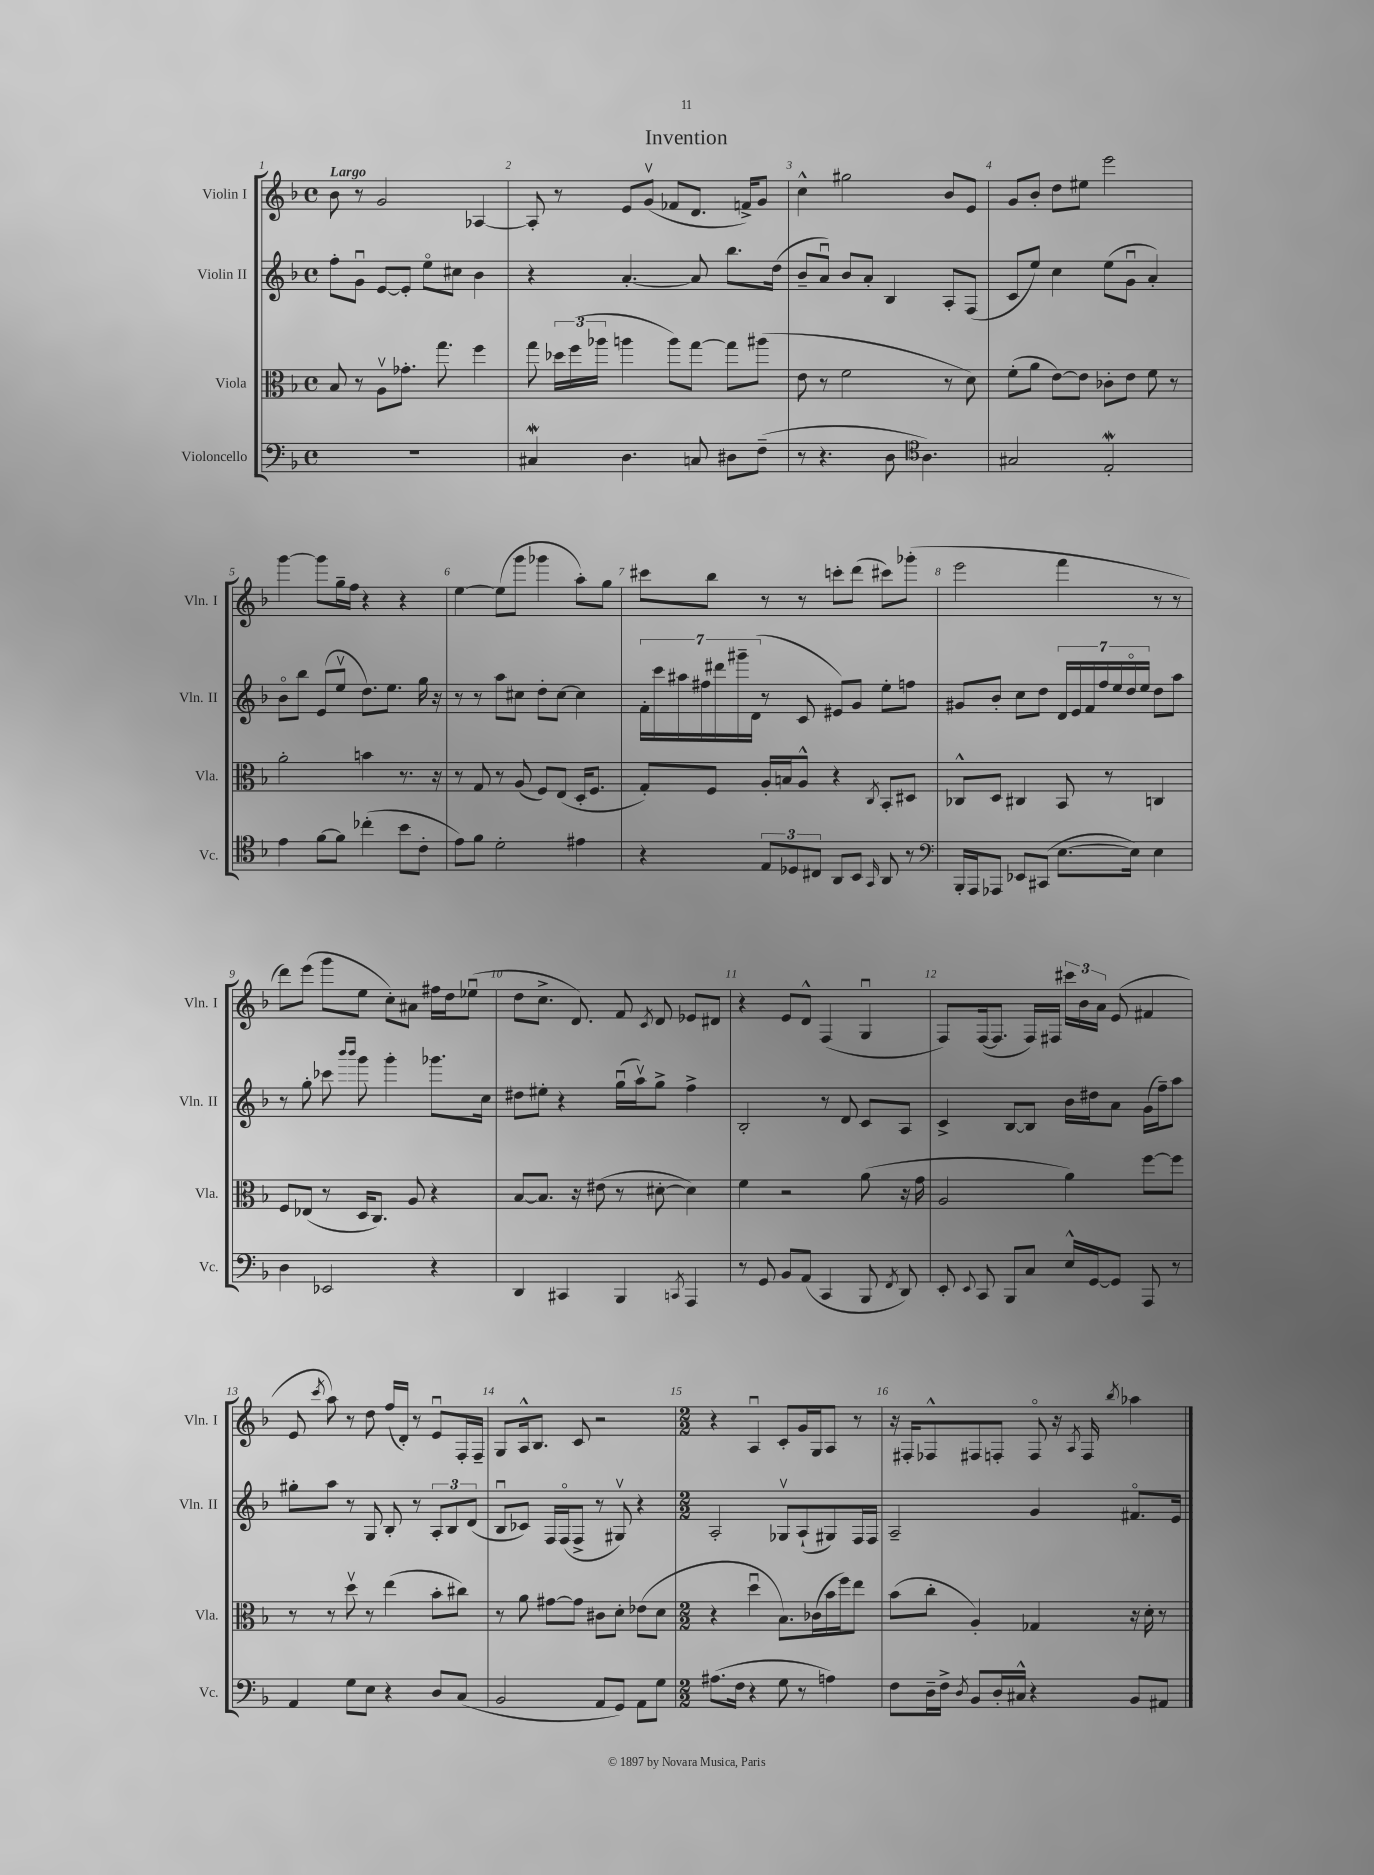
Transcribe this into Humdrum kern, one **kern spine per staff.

**kern	**kern	**kern	**kern
*part4	*part3	*part2	*part1
*staff4	*staff3	*staff2	*staff1
*I"Violoncello	*I"Viola	*I"Violin II	*I"Violin I
*I'Vc.	*I'Vla.	*I'Vln. II	*I'Vln. I
*clefF4	*clefC3	*clefG2	*clefG2
*k[b-]	*k[b-]	*k[b-]	*k[b-]
*M4/4	*M4/4	*M4/4	*M4/4
*met(c)	*met(c)	*met(c)	*met(c)
=1	=1	=1	=1
!	!	!	!LO:TX:a:B:t=Largo
1r	8B-/	8ff'\L	8b-\
.	8r	8gu\J	8r
.	8Av\L	[8e/L	2g/
.	8.g-X'\J	8e'/J]	.
.	.	8ee\L	.
.	8.gg\	.	.
.	.	8cc#X\J	.
.	4ff\	4b-\	[4A-X/
=2	=2	=2	=2
4C#XW/	8gg\	4r	8A-'/]
.	24dd-X\LL	.	8r
.	(24ff\	.	.
.	24aa-X\JJ	.	.
4.D\	4aan\	[4.a'/	8e/L
.	.	.	(8gv/J
.	8aa\L)	.	8f-X/L
8Cn/	[8gg\J	8a/]	8.d/J
8D#X\L	8gg\L]	8.bb-\L	.
.	.	.	16fn^/KL)
(8F~\J	(8aa#X\J	.	8g/J
.	.	(16dd\Jk	.
=3	=3	=3	=3
8r	8e\	8b-~/L	4cc^^\
4.r	8r	8au/J)	.
.	2f\	8b-/L	2gg#X\
.	.	8a'/J	.
8D\	.	4B-/	.
*clefC4	*	*	*
4.A\)	.	.	.
.	8r	8A'/L	8b-/L
.	8d\)	(8F/J	8e/J
=4	=4	=4	=4
2G#X/	(8f'\L	8c/L	8g/L
.	8a\J	8ee/J)	8b-'/J
.	[8e\L)	4cc\	8dd\L
.	8e\J]	.	8ee#X\J
2EW'/	8c-X'\L	(8ee\L	2eee\
.	8e\J	8gu\J	.
.	8f\	4a'/)	.
.	8r	.	.
!!LO:LB:g=z
=5	=5	=5	=5
4e\	2a'\	8b-\L	[4ggg\
.	.	8bb-\J	.
[8f\L	.	(8e/L	8ggg\L]
8f\J]	.	8eev/J	16gg~\L
.	.	.	16ff\JJ
(4cc-X'\	4bn\	8.dd\L)	4r
.	.	8.ee\J	.
8b-\L	8.r	.	4r
8c'\J	.	16gg\	.
.	16r	16r	.
=6	=6	=6	=6
8e\L)	8r	8r	[4ee\
8f\J	8G/	8r	.
2d'\	8r	8aa\L	(8ee\L]
.	(8A/	8cc#X\J	8ggg\J
.	8F/L)	8dd'\L	4ggg-X\
.	(8E/J	[8cc#\J	.
4e#X\	16D'/KL	4cc#\]	8aa'\L)
.	8.F/J	.	.
.	.	.	8gg\J
=7	=7	=7	=7
4r	8G'/L)	28f'\LL	8ccc#X\L
.	.	28ccc\	.
.	.	28aa#X\	.
.	.	28ff#X\	.
.	8F/J	.	8bb-\J
.	.	28ddd#X\	.
.	.	28ggg#X~\	.
.	.	(28d\JJ	.
12E/L	16A'/LL	8r	8r
.	16Bn/J	.	.
12D-X/	.	.	.
.	8A^^/J	8c/	8r
12C#X/J	.	.	.
8AA/L	4r	8e#X/L)	8cccn'\L
8BB-/J	.	8g/J	(8ddd\J
16qqGG/	8qC/	.	.
8AA/	8BB-'/L	8ee'\L	8ccc#X\L)
8r	8D#X/J	8ffn\J	(8ggg-X'\J
=8	=8	=8	=8
*clefF4	*	*	*
16BBB-'/LL	8C-X^^/L	8g#X/L	2eee\
16AAA/J	.	.	.
8AAA-X/J	8D/J	8b-'/J	.
8EE-X/L	4C#X/	8cc\L	.
(8CC#X/J	.	8dd\J	.
[8.E\L	8BB-/	28d/LL	4fff\
.	.	28e/	.
.	.	28f/	.
.	.	28ff/	.
.	8r	.	.
.	.	28ee/	.
.	.	28dd/	.
16E\Jk])	.	.	.
.	.	28ee/JJ	.
4E\	4Cn/	8dd\L	8r
.	.	8aa\J	8r
!!LO:LB:g=z
=9	=9	=9	=9
4D\	8F/L	8r	8ddd\L)
.	(8E-X/J	8gg'\	(8eee\J
2EE-X/	8r	8ccc-X\	8ggg\L
.	.	16qqbbb-/LL	.
.	.	16qqbbb-/JJ	.
.	16D/KL	8ggg\	8ee\J
.	8.C/J)	.	.
.	.	4ggg'\	8cc'\L)
.	8A/	.	8a#X\J
4r	4r	8.ggg-X\L	16ff#X\LL
.	.	.	16dd\J
.	.	.	(8ee-Xu\J
.	.	16cc\Jk	.
=10	=10	=10	=10
4DD/	[8B-/L	8dd#X\L	8dd\L
.	8.B-/J]	8ee#X'\J	8.cc^\J
4CC#X/	.	4r	.
.	16r	.	8.d/)
.	(8e#X\	.	.
4BBB-/	8r	(16ggu\LL	8f/
.	.	16aav\J)	.
.	.	.	8qc/
.	[8d#X'\	8gg^\J	8d/
8qCCn/	.	.	.
4AAA/	4d#\])	4ff^\	8e-X/L
.	.	.	8d#X/J
=11	=11	=11	=11
8r	4f\	2B-'/	4r
8GG/	.	.	.
8BB-/L	2r	.	8e/L
(8AA/J	.	.	8d^^/J
4CC/	.	8r	(4F/
.	.	8d/	.
8BBB-/	(8a\	8c/L	4Gu/
8qFF/	.	.	.
8DD/)	16r	8A/J	.
.	16g\	.	.
=12	=12	=12	=12
8EE'/	2A/	4c^/	8F/L)
8qqEE/	.	.	.
8CC/	.	.	([16F/k
.	.	.	8.F/J]
8BBB-/L	.	[8B-/L	.
8C/J	.	8B-/J]	16F/LL)
.	.	.	16F#X/JJ
16E^^/LL	4a\)	16b-\LL	24ccc#X\LL
.	.	.	24b-\
[16GG/J	.	16dd#X\J	.
.	.	.	24a\JJ
8GG/J]	.	8a\J	(8e/
8AAA/	[8ff\L	(16g\LL	4f#X/
.	.	16ff~\J)	.
8r	8ff\J]	8aa\J	.
!!LO:LB:g=z
=13	=13	=13	=13
4AA/	8r	8gg#X'\L	8e/
.	.	.	8qccc/
.	8r	8aa\J	8aa\)
8G\L	8ddv\	8r	8r
8E\J	8r	8G/	8dd\
4r	(4ee\	8B-'/	(16ff/LL
.	.	.	16d'/JJ)
.	.	8r	8r
8D/L	8b-'\L	12A'/L	8eu/L
.	.	12B-/	.
(8C/J	8cc#X\J)	.	16F'/L
.	.	(12d/J	.
.	.	.	16F~/JJ
=14	=14	=14	=14
2BB-/	8r	8B-u/L	8G/L
.	8a\	8c-X/J)	16A^^/k
.	.	.	8.B-/J
.	[8g#X\L	16F/LL	.
.	.	(16F/J	.
.	8g#\J]	8F^/J	8c/
8AA/L	8c#X\L	8r	2r
8GG/J)	8d'\J	8G#Xv/)	.
8AA\L	(8e-X\L	4r	.
8G\J	8d\J	.	.
=15	=15	=15	=15
*M2/2	*M2/2	*M2/2	*M2/2
(8.A#X\L	4r	2A'/	4r
16F\Jk	.	.	.
4r	4ddu\	.	4Au/
8G\	8.B-\L)	8G-Xv/L	8c'/L
8r	.	(8A`/	16g/L
.	(16c-X\L	.	16G/J
4An\)	16b-\	8G#X/)	8A/J
.	16ff\J)	.	.
.	8ee\J	16F/L	8r
.	.	16F/JJ	.
=16	=16	=16	=16
8F\L	(8b-\L	2A~/	16r
.	.	.	16F#X'/KL
16D~\L	8cc'\J	.	8F-X^^/
16F^\JJ	.	.	.
8qD/	.	.	.
8BB-/L	4A'/)	.	8F#X/
16D'/L	.	.	8Fn'/J
16C#X^^/JJ	.	.	.
4r	4G-X/	4g/	8F/
.	.	.	16r
.	.	.	8qA/
.	.	.	16F/
.	.	.	8qbb-/
8BB-/L	16r	8.f#X/L	4aa-X\
.	16d'\	.	.
8AA#X/J	8r	.	.
.	.	16e/Jk	.
==	==	==	==
*-	*-	*-	*-
